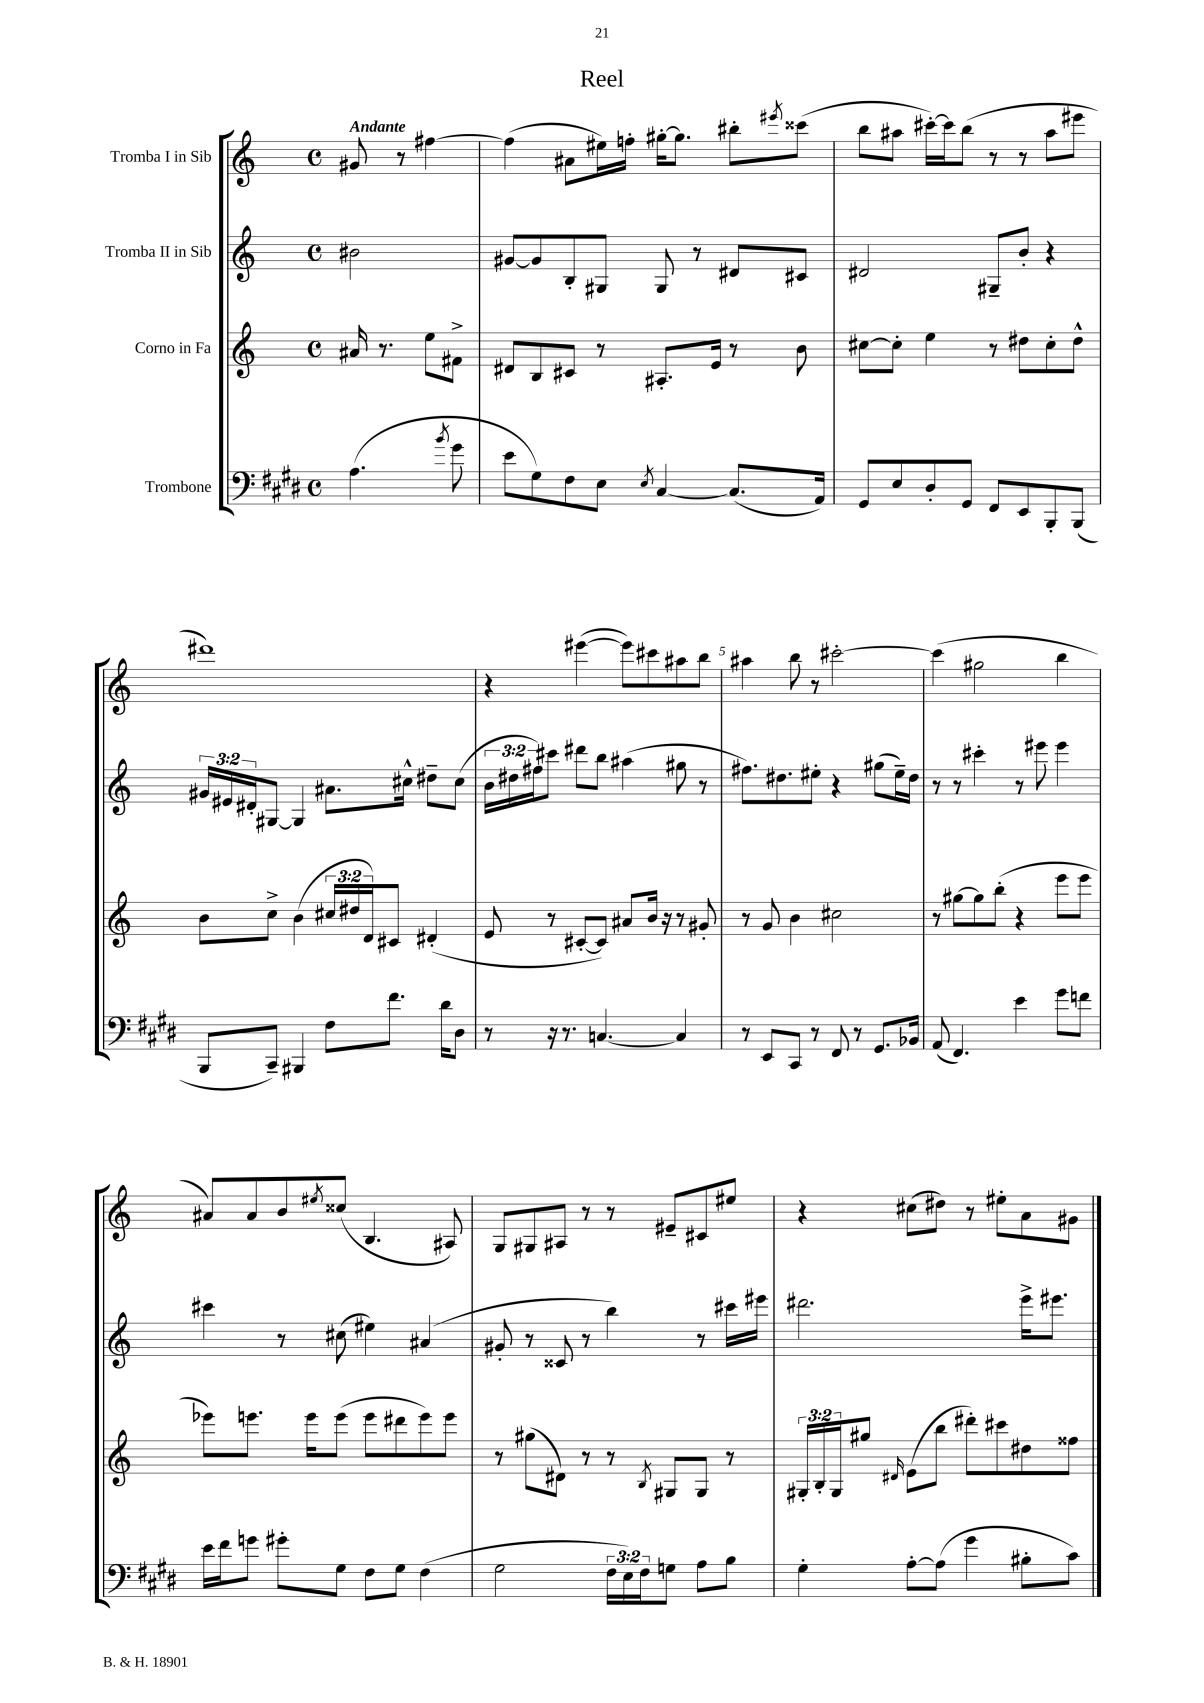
\header { title = "Reel" }
<<
\new StaffGroup <<
\new Staff = "s0" \with { instrumentName = "Tromba I in Sib" } {
    \clef treble \key c \major \defaultTimeSignature \time 4/4 \partial 2 \tempo "Andante"
    gis'8 r8 fis''4~ |
    fis''4( ais'8 eis''16) f''16-. gis''16~-. gis''8. bis''8-. \acciaccatura { eis'''8 } cisis'''8( |
    b''8 ais''8 cis'''16~-.) cis'''16 b''8( r8 r8 ais''8 eis'''8 |
    dis'''1) |
    r4 eis'''4~( eis'''8) cis'''8 ais''8 b''8 |
    ais''4 b''8 r8 cis'''2~-. |
    cis'''4( gis''2 b''4 |
    ais'8) ais'8 b'8 \acciaccatura { eis''8 } cisis''8( b4. ais8) |
    g8 gis8 ais8 r8 r8 eis'8-- cis'8 eis''8 |
    r4 cis''8( dis''8) r8 eis''8-. a'8 gis'8 \bar "|." |
}
\new Staff = "s1" \with { instrumentName = "Tromba II in Sib" } {
    \clef treble \key c \major \defaultTimeSignature \time 4/4 \override Staff.TupletNumber.text = #tuplet-number::calc-fraction-text \partial 2
    bis'2 |
    gis'8~ gis'8 b8-. gis8 gis8 r8 dis'8 cis'8 |
    dis'2 gis8-- b'8-. r4 |
    \tuplet 3/2 { gis'16 eis'16 dis'16-. } gis8~ gis4 ais'8. cis''16-^ dis''8-- cis''8( |
    \tuplet 3/2 { b'16 dis''16 fis''16) } cis'''8 dis'''8 b''8 ais''4( gis''8 r8 |
    fis''8.) dis''8. eis''8-. r4 gis''8( eis''16--) dis''16 |
    r8 r8 cis'''4-. r8 eis'''8 eis'''4 |
    cis'''4 r8 cis''8( eis''4) ais'4( |
    gis'8-. r8 cisis'8 r8 b''4) r8 cis'''16 eis'''16 |
    dis'''2. e'''16-> eis'''8. \bar "|." |
}
\new Staff = "s2" \with { instrumentName = "Corno in Fa" } {
    \clef treble \key c \major \defaultTimeSignature \time 4/4 \override Staff.TupletNumber.text = #tuplet-number::calc-fraction-text \partial 2
    ais'16 r8. e''8 fis'8-> |
    dis'8 b8 cis'8 r8 ais8.-. e'16 r8 b'8 |
    cis''8~ cis''8-. e''4 r8 dis''8 cis''8-. dis''8-^ |
    b'8 c''8-> b'4( \tuplet 3/2 { cis''16 dis''16 d'16) } cis'8 dis'4-.( |
    e'8 r8 cis'8~-. cis'8) ais'8 b'16 r16 r8 gis'8-. |
    r8 g'8 b'4 cis''2 |
    r8 gis''8~ gis''8 b''8-.( r4 e'''8 e'''8 |
    ees'''8) e'''8. e'''16 e'''8( e'''8 dis'''8 e'''8) e'''8 |
    r8 gis''8( dis'8) r8 r8 \acciaccatura { b8 } gis8 gis8 r8 |
    \tuplet 3/2 { gis16-. b16-. gis16 } gis''8 \grace { dis'16 } e'8( b''8 dis'''8-.) cis'''8 dis''8 fisis''8 \bar "|." |
}
\new Staff = "s3" \with { instrumentName = "Trombone" } {
    \clef bass \key e \major \defaultTimeSignature \time 4/4 \override Staff.TupletNumber.text = #tuplet-number::calc-fraction-text \partial 2
    a4.( \acciaccatura { b'8 } gis'8 |
    e'8 gis8) fis8 e8 \acciaccatura { e8 } cis4~ cis8.( a,16) |
    gis,8 e8 dis8-. gis,8 fis,8 e,8 b,,8-. b,,8( |
    b,,8 cis,8--) bis,,4 fis8 fis'8. dis'16 dis8 |
    r8 r16 r8. c4.~ c4 |
    r8 e,8 cis,8 r8 fis,8 r8 gis,8. bes,16 |
    a,8( fis,4.) e'4 gis'8 f'8 |
    e'16 fis'16 g'8 gis'8-. gis8 fis8 gis8 fis4( |
    gis2 \tuplet 3/2 { fis16 e16) fis16 } g8 a8 b8 |
    gis4-. a8~-. a8( gis'4 bis8-. cis'8) \bar "|." |
}
>>
>>
\layout { \context { \Score \override BarNumber.break-visibility = ##(#f #t #t) barNumberVisibility = #(every-nth-bar-number-visible 5) } }
